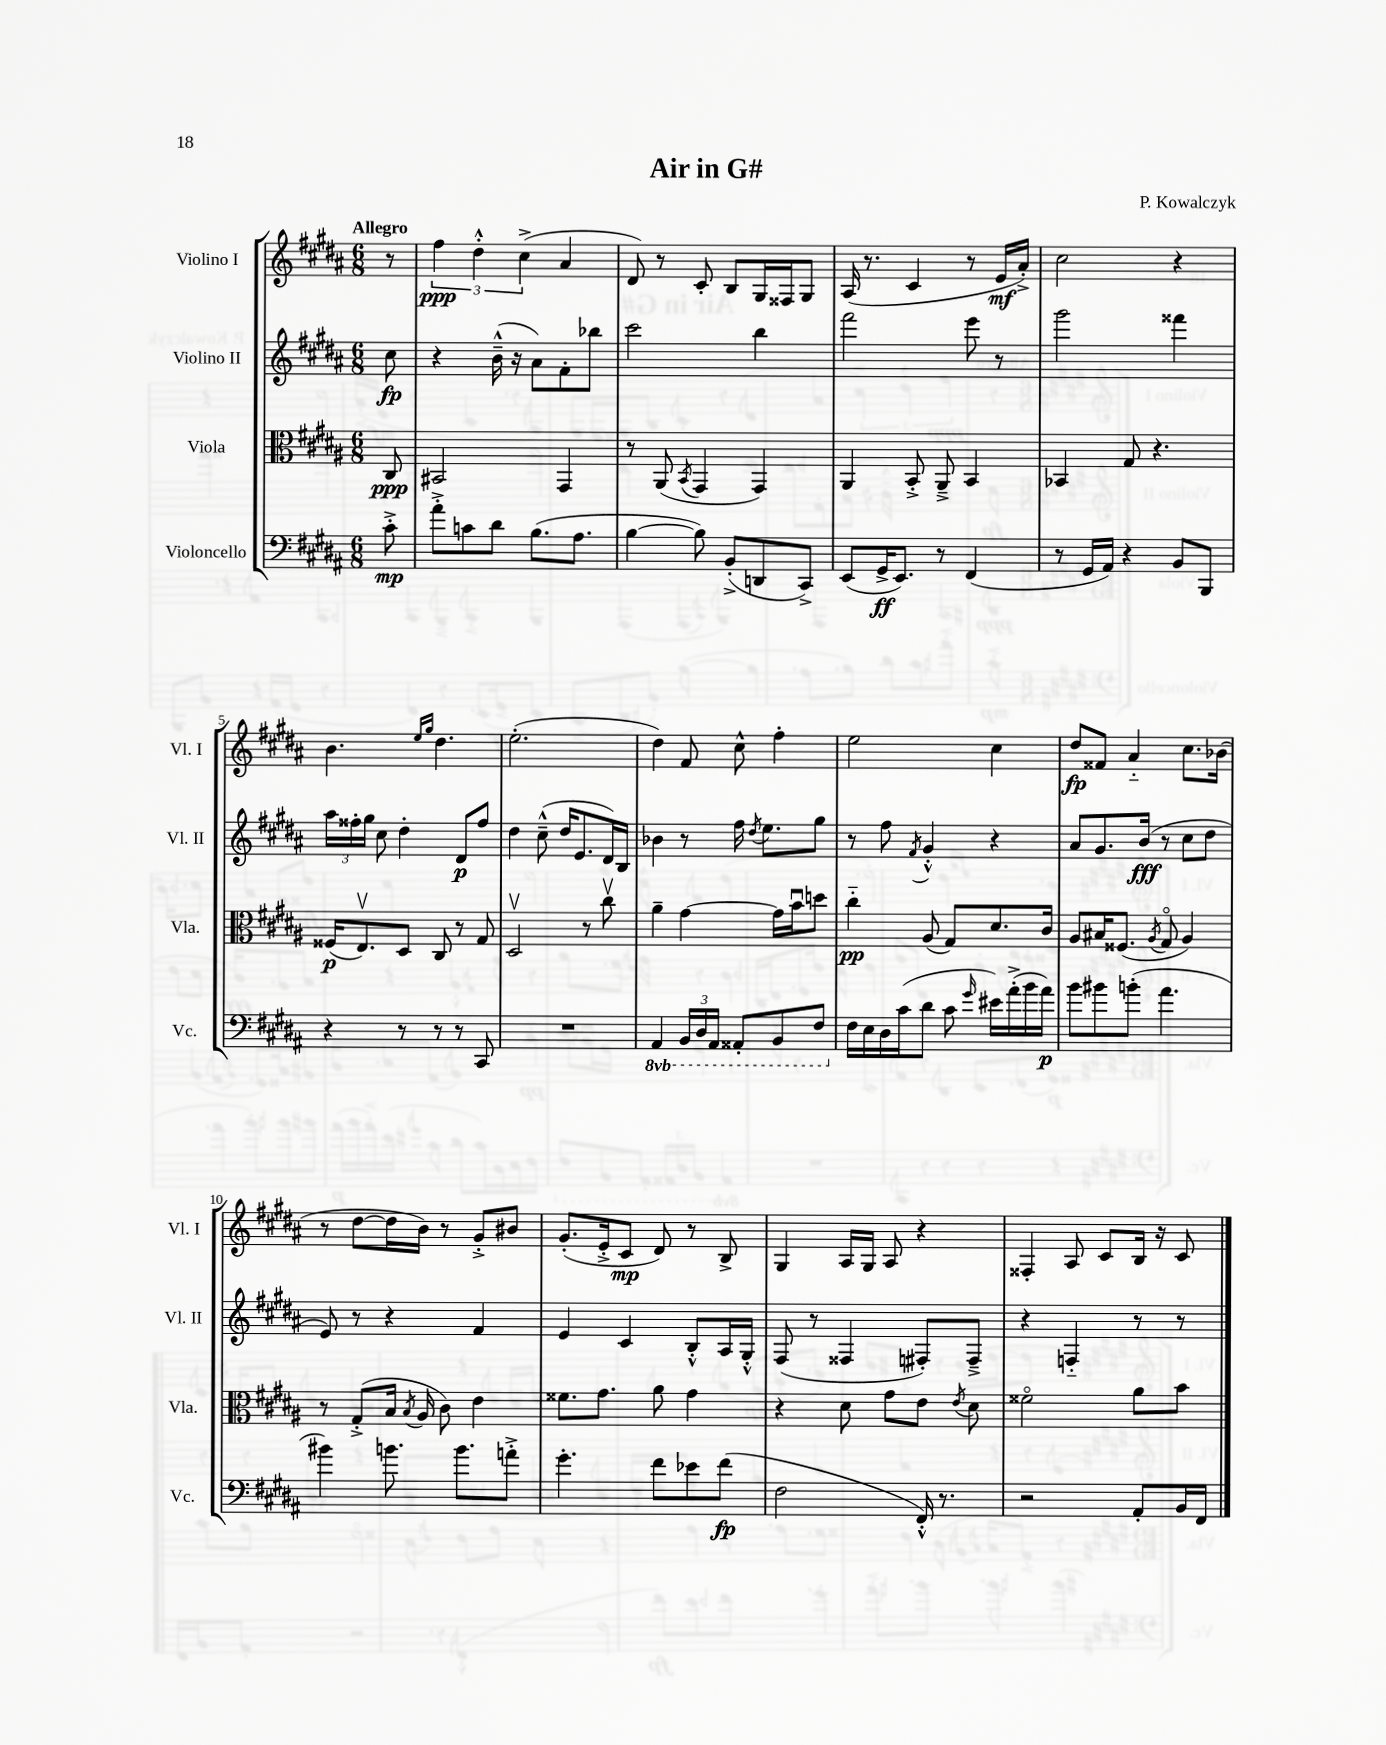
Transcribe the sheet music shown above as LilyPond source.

\header { title = "Air in G#" composer = "P. Kowalczyk" }
<<
\new StaffGroup <<
\new Staff = "s0" \with { instrumentName = "Violino I" shortInstrumentName = "Vl. I" } {
    \clef treble \key b \major \numericTimeSignature \time 6/8 \partial 8 \tempo "Allegro"
    \autoBeamOff r8 |
    \tuplet 3/2 { fis''4\ppp dis''4-.-^ cis''4->( } ais'4 |
    dis'8) r8 cis'8-. b8[ gis16 fisis16 gis8] |
    ais16( r8. cis'4 r8 e'16[\mf ais'16]-.->) |
    cis''2 r4 |
    b'4. \grace { e''16[ gis''16] } dis''4. |
    e''2.-.( |
    dis''4) fis'8 cis''8-^ fis''4-. |
    e''2 cis''4 |
    dis''8[\fp fisis'8] ais'4-_ cis''8.[ bes'16]( |
    r8 dis''8[~ dis''16 b'16]) r8 gis'8[-.-> bis'8] |
    gis'8.[-.( e'16-.-> cis'8]\mp dis'8) r8 b8-> |
    gis4 ais16[ gis16] ais8 r4 |
    fisis4-. ais8 cis'8[ b16] r16 cis'8 \bar "|." |
}
\new Staff = "s1" \with { instrumentName = "Violino II" shortInstrumentName = "Vl. II" } {
    \clef treble \key b \major \numericTimeSignature \time 6/8 \partial 8
    \autoBeamOff cis''8\fp |
    r4 b'16---^( r16 ais'8[) fis'8-. bes''8] |
    cis'''2 b''4 |
    fis'''2 e'''8 r8 |
    gis'''2 fisis'''4 |
    \tuplet 3/2 { ais''16[ fisis''16-. gis''16] } cis''8 dis''4-. dis'8[\p fisis''8] |
    dis''4 cis''8---^( dis''16[ e'8. dis'16) b16] |
    bes'4 r8 fis''16 \acciaccatura { dis''8 } e''8.[ gis''8] |
    r8 fis''8 \acciaccatura { fis'8 } gis'4-.-^ r4 |
    ais'8[ gis'8. b'16]\fff( r8 cis''8[ dis''8] |
    e'8) r8 r4 fis'4 |
    e'4 cis'4 b8[-.-^ ais16 gis16]-.-^ |
    fis8( r8 fisis4 fis8[-.) fis8]---> |
    r4 f4-_ r8 r8 \bar "|." |
}
\new Staff = "s2" \with { instrumentName = "Viola" shortInstrumentName = "Vla." } {
    \clef alto \key b \major \numericTimeSignature \time 6/8 \partial 8
    \autoBeamOff cis8\ppp |
    bis,2 gis,4 |
    r8 ais,8( \acciaccatura { b,8 } gis,4 gis,4) |
    ais,4 b,8-.-> ais,8---> b,4 |
    bes,4 gis8 r4. |
    fisis16[\p( e8.\upbow) dis8] cis8 r8 gis8 |
    dis2\upbow r8 cis''8\upbow |
    ais'4-- gis'4~ gis'16[ b'16\downbow d''8] |
    cis''4-_\pp ais8( gis8[) dis'8. cis'16] |
    ais8[ bis16 fisis8.]( \acciaccatura { ais8 } gis8\flageolet ais4) |
    r8 gis8[-.->( b16] \acciaccatura { b8 } ais16 cis'8) e'4 |
    fisis'8.[ gis'8.] ais'8 gis'4 |
    r4 dis'8 gis'8[ e'8] \acciaccatura { e'8 } dis'8 |
    fisis'2\flageolet ais'8[ b'8] \bar "|." |
}
\new Staff = "s3" \with { instrumentName = "Violoncello" shortInstrumentName = "Vc." } {
    \clef bass \key b \major \numericTimeSignature \time 6/8 \set Staff.ottavationMarkups = #ottavation-simple-ordinals \partial 8
    \autoBeamOff cis'8-.->\mp |
    ais'8[-.-> c'8 dis'8] b8.[( ais8.] |
    b4~ b8) b,8[-.->( d,8 cis,8]->) |
    e,8[( gis,16->\ff e,8.]) r8 fis,4( |
    r8 gis,16[ ais,16]) r4 b,8[ b,,8] |
    r4 r8 r8 r8 cis,8 |
    R2. |
    \ottava #-1 ais,,4 \tuplet 3/2 { b,,16[ dis,16 ais,,16] } aisis,,8[-. b,,8 fis,8] \ottava #0 |
    fis16[ e16 dis16 cis'16( dis'8] cis'8 \grace { gis'16 } eis'16[) ais'16-.->( b'16 ais'16]\p) |
    b'8[ bis'8 b'8]-.( ais'4. |
    bis'4) b'8. b'8.[ a'8]-.-> |
    gis'4.-. fis'8[ ees'8 fis'8]\fp( |
    fis2 fis,16-.-^) r8. |
    r2 ais,8[-. b,16 fis,16] \bar "|." |
}
>>
>>
